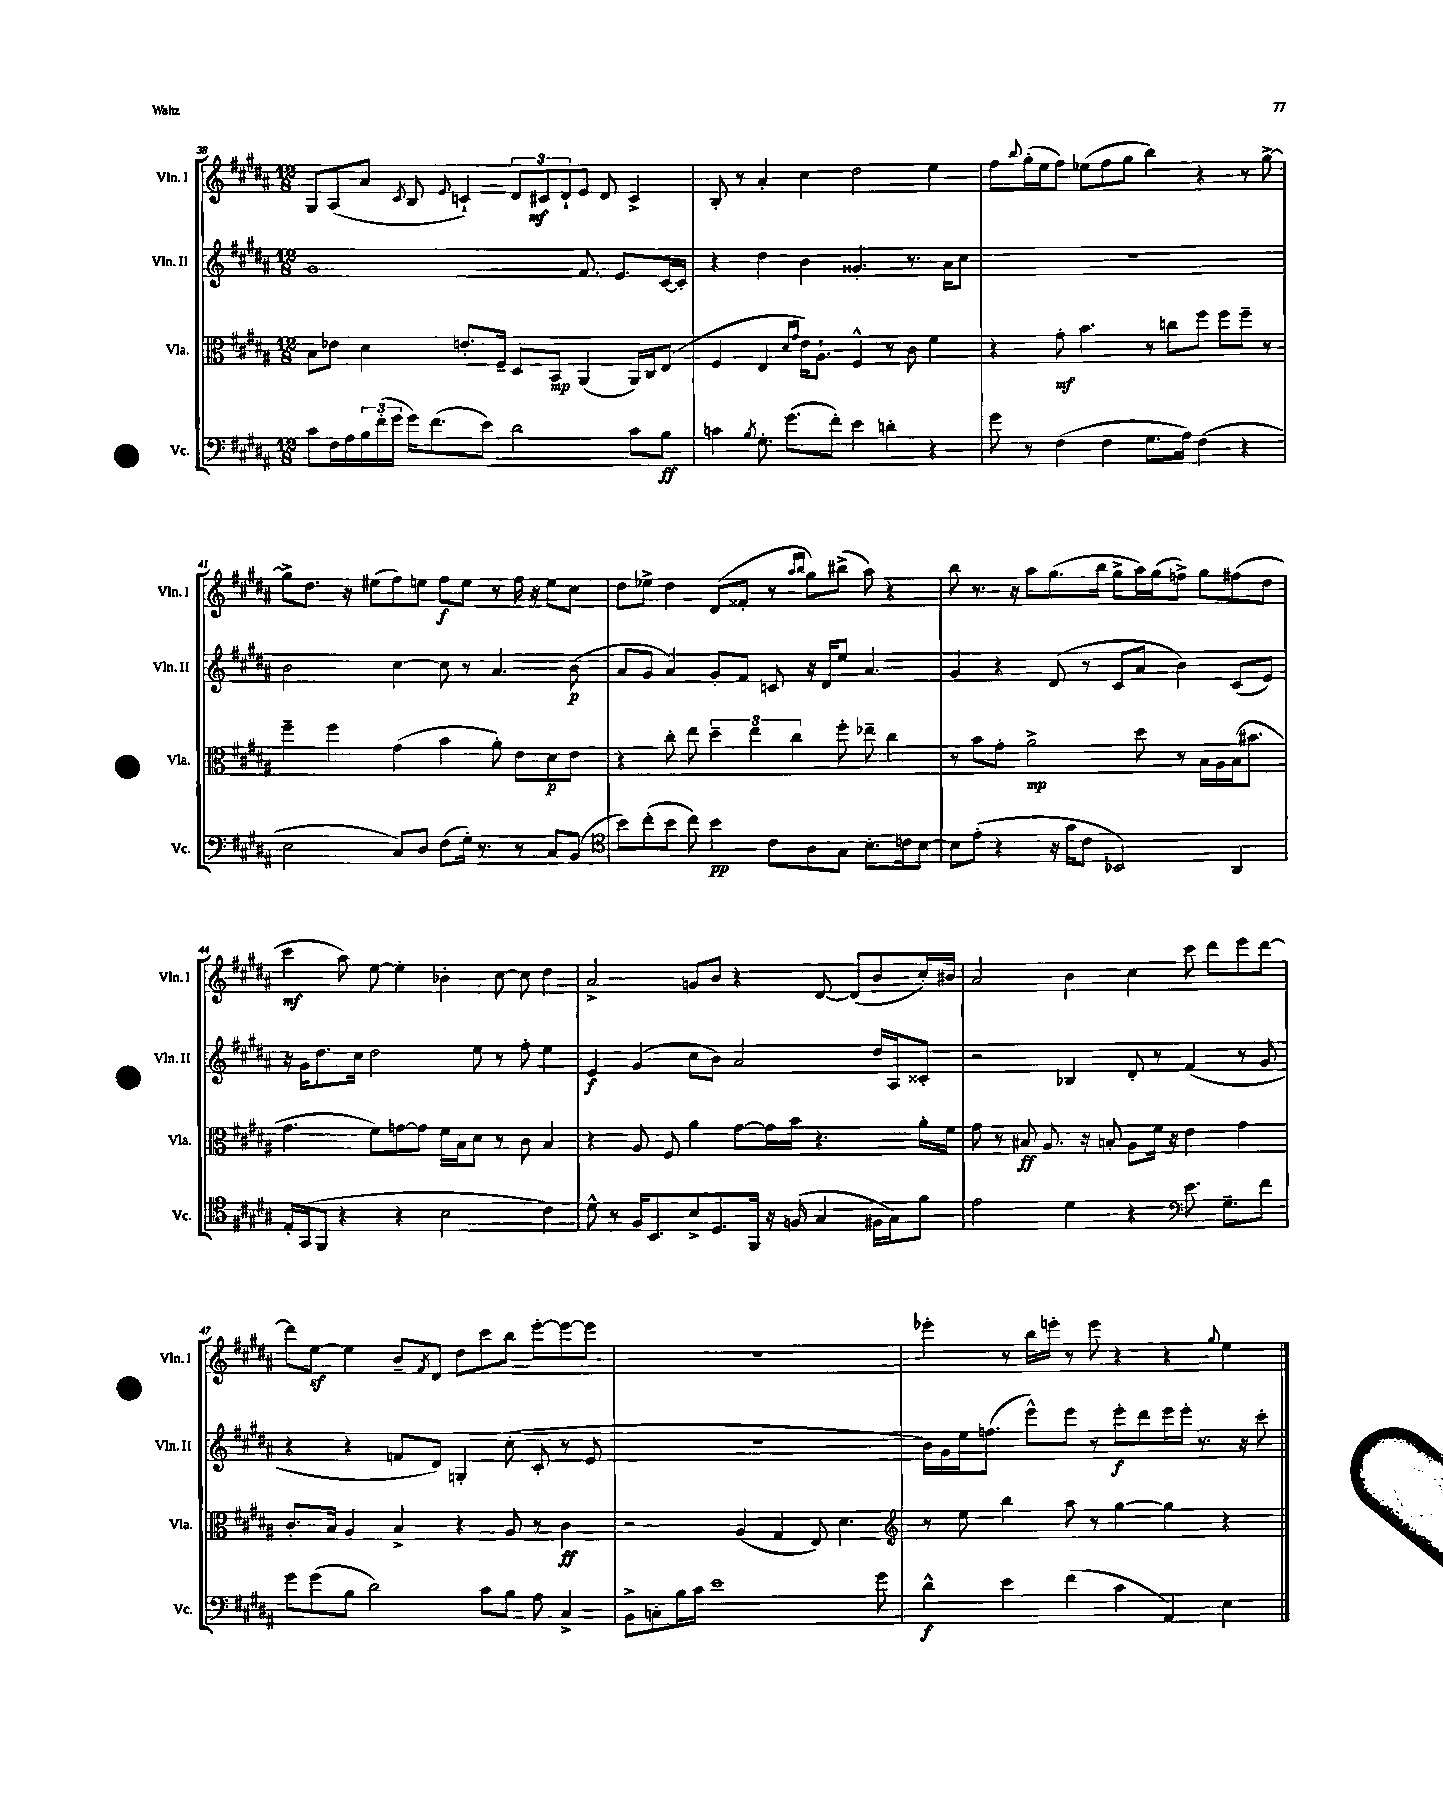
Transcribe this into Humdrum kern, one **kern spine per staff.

**kern	**dynam	**kern	**dynam	**kern	**dynam	**kern	**dynam
*part4	*part4	*part3	*part3	*part2	*part2	*part1	*part1
*staff4	*staff4	*staff3	*staff3	*staff2	*staff2	*staff1	*staff1
*I"Vc.	*	*I"Vla.	*	*I"Vln. II	*	*I"Vln. I	*
*I'Vc.	*	*I'Vla.	*	*I'Vln. II	*	*I'Vln. I	*
*clefF4	*	*clefC3	*	*clefG2	*	*clefG2	*
*k[f#c#g#d#a#]	*	*k[f#c#g#d#a#]	*	*k[f#c#g#d#a#]	*	*k[f#c#g#d#a#]	*
*M12/8	*	*M12/8	*	*M12/8	*	*M12/8	*
=38	=38	=38	=38	=38	=38	=38	=38
8c#\L	.	8B\L	.	1g#	.	8G#/L	.
16F#\L	.	8e-X\J	.	.	.	(8A#/	.
16A#\	.	.	.	.	.	.	.
24B\	.	4d#\	.	.	.	8a#/J	.
(24f#'\	.	.	.	.	.	.	.
24g#\JJ	.	.	.	.	.	.	.
.	.	.	.	.	.	8qc#/	.
16g#\KL)	.	.	.	.	.	8B/	.
(8.f#\	.	.	.	.	.	.	.
.	.	.	.	.	.	8qqe/	.
.	.	8.en'/L	.	.	.	4cn`/)	.
8e\J)	.	.	.	.	.	.	.
.	.	16F#~/Jk	.	.	.	.	.
2d#\	.	8D#/L	.	.	.	12d#/L	.
.	.	.	.	.	.	12c#X/	mf
.	.	8BB/J	mp	.	.	.	.
.	.	.	.	.	.	12d#`/	.
.	.	(4AA#/	.	8.f#/	.	8e/J	.
.	.	.	.	.	.	8d#/	.
.	.	.	.	8.e/L	.	.	.
8c#\L	.	16AA#/LL)	.	.	.	4c#^/	.
.	.	16C#/J	.	.	.	.	.
8B\J	ff	(8E/J	.	[16c#/L	.	.	.
.	.	.	.	16c#'/JJ]	.	.	.
=39	=39	=39	=39	=39	=39	=39	=39
4cn\	.	4F#/	.	4r	.	8B'/	.
.	.	.	.	.	.	8r	.
8qB/	.	.	.	.	.	.	.
8.G#'\	.	4E/	.	4dd#\	.	4a#'/	.
(8.g#\L	.	.	.	.	.	.	.
.	.	16qqd#/LL	.	.	.	.	.
.	.	16qqg#/JJ	.	.	.	.	.
.	.	16e\KL)	.	4b\	.	4cc#\	.
.	.	8.A#`\J	.	.	.	.	.
8f#'\J)	.	.	.	.	.	.	.
4e\	.	4F#^^/	.	4.g##X'/	.	2dd#\	.
4dn'\	.	8r	.	.	.	.	.
.	.	8c#\	.	8.r	.	.	.
4r	.	4f#\	.	.	.	4ee\	.
.	.	.	.	16a#\KL	.	.	.
.	.	.	.	8cc#\J	.	.	.
=40	=40	=40	=40	=40	=40	=40	=40
8g#\	.	4r	.	1.r	.	8ff#\L	.
.	.	.	.	.	.	8qqbb/	.
8r	.	.	.	.	.	(16gg#'\L	.
.	.	.	.	.	.	16ee\J	.
(4F#\	.	8g#'\	mf	.	.	8ff#\J)	.
.	.	4.b\	.	.	.	(8ee-X\L	.
4F#\	.	.	.	.	.	8ff#\	.
.	.	.	.	.	.	8gg#\J	.
8.G#\L	.	8r	.	.	.	4bb\)	.
.	.	8ccn\L	.	.	.	.	.
16A#\Jk)	.	.	.	.	.	.	.
(4F#\	.	8ff#\J	.	.	.	4r	.
.	.	8ff#\L	.	.	.	.	.
4r	.	8ff#~\J	.	.	.	8r	.
.	.	8r	.	.	.	[8gg#^\	.
!!LO:LB:g=z
=41	=41	=41	=41	=41	=41	=41	=41
2E\	.	4ff#~\	.	2b\	.	8gg#^\L]	.
.	.	.	.	.	.	8.dd#\J	.
.	.	4ff#\	.	.	.	.	.
.	.	.	.	.	.	16r	.
.	.	.	.	.	.	(8ee#X\L	.
8C#/L)	.	(4g#\	.	[4cc#\	.	8ff#\)	.
8D#/J	.	.	.	.	.	8een\J	.
(8F#\L	.	4b\	.	8cc#\]	.	8ff#\L	f
16G#'\Jk)	.	.	.	8r	.	8ee\J	.
8.r	.	.	.	.	.	.	.
.	.	8a#'\)	.	4.a#/	.	8r	.
8r	.	8e\L	.	.	.	16ff#\	.
.	.	.	.	.	.	16r	.
8C#/L	.	8d#\	p	.	.	8ee\L	.
(8BB/J	.	8e\J	.	(8b\	p	8cc#\J	.
=42	=42	=42	=42	=42	=42	=42	=42
*clefC4	*	*	*	*	*	*	*
8b\L)	.	4r	.	8a#/L	.	8dd#\L	.
(8cc#'\	.	.	.	8g#/J	.	8ee-X^\J	.
8b\J	.	8cc#'\	.	4a#/)	.	4dd#\	.
8cc#\)	.	8ee\	.	.	.	.	.
4b\	pp	6dd#~\	.	8g#'/L	.	(8d#/L	.
.	.	.	.	8f#/J	.	8f##X'/J	.
.	.	6ee\	.	.	.	.	.
8c#\L	.	.	.	8cn/	.	8r	.
.	.	6cc#\	.	.	.	.	.
.	.	.	.	.	.	16qqaa#/LL	.
.	.	.	.	.	.	16qqbb/JJ	.
8A#\	.	.	.	16r	.	8gg#\L)	.
.	.	.	.	16d#/KL	.	.	.
8G#\J	.	8ff#'\	.	8ee/J	.	(8bb#X^\J	.
8.B'\L	.	8ee-X~\	.	4.a#/	.	8aa#\)	.
.	.	4cc#\	.	.	.	4r	.
16cn\k	.	.	.	.	.	.	.
[8B\J	.	.	.	.	.	.	.
=43	=43	=43	=43	=43	=43	=43	=43
8B\L]	.	8r	.	4g#/	.	8bb\	.
(8e'\J	.	8b\L	.	.	.	8.r	.
4r	.	8g#'\J	.	4r	.	.	.
.	.	.	.	.	.	16r	.
.	.	2a#^\	mp	.	.	8aa#\L	.
16r	.	.	.	(8d#/	.	(8.gg#\	.
16g#\KL	.	.	.	.	.	.	.
8c#\J	.	.	.	8r	.	.	.
.	.	.	.	.	.	16bb\Jk	.
2BB-X/)	.	.	.	8c#/L	.	8gg#^\L	.
.	.	8dd#\	.	8a#/J	.	16aa#\L)	.
.	.	.	.	.	.	(16gg#\J	.
.	.	8r	.	4b\)	.	8ffn^\J)	.
.	.	16B\LL	.	.	.	8gg#\L	.
.	.	16A#\	.	.	.	.	.
4AA#/	.	(16B\J	.	(8c#/L	.	(8ff#X\	.
.	.	8.b#X\J	.	.	.	.	.
.	.	.	.	8e/J)	.	8dd#\J	.
!!LO:LB:g=z
=44	=44	=44	=44	=44	=44	=44	=44
16E'/LL	.	4.g#\	.	16r	.	4ccc#\	mf
(16GG#/J	.	.	.	16g#\KL	.	.	.
8FF#/J	.	.	.	8.dd#\	.	.	.
4r	.	.	.	.	.	8aa#\)	.
.	.	.	.	16cc#\Jk	.	.	.
.	.	8f#\L)	.	2dd#\	.	[8ee\	.
4r	.	[8gn\	.	.	.	4ee'\]	.
.	.	8g\J]	.	.	.	.	.
2B\	.	16f#\LL	.	.	.	4b-X'\	.
.	.	16B\J	.	.	.	.	.
.	.	8d#\J	.	8ee\	.	.	.
.	.	8r	.	8r	.	[8cc#\	.
.	.	8c#\	.	8ff#'\	.	8cc#\]	.
4c#\)	.	4B/	.	4ee\	.	4dd#\	.
=45	=45	=45	=45	=45	=45	=45	=45
8d#^^\	.	4r	.	4e/	f	2a#^/	.
8r	.	.	.	.	.	.	.
16F#/KL	.	8A#/	.	(4g#/	.	.	.
8.BB/	.	.	.	.	.	.	.
.	.	8F#/	.	.	.	.	.
8B^/	.	4a#\	.	8cc#\L	.	8gn/L	.
8.D#/	.	.	.	8b\J)	.	8b/J	.
.	.	[8g#\L	.	2a#/	.	4r	.
16FF#/Jk	.	.	.	.	.	.	.
16r	.	16g#\L]	.	.	.	.	.
(16Fn/	.	16b\JJ	.	.	.	.	.
4G#/	.	4.r	.	.	.	[8d#/	.
.	.	.	.	.	.	(8d#/L]	.
16F#X\LL	.	.	.	16dd#/LL	.	8b/	.
16G#\J)	.	.	.	16A#/J	.	.	.
8f#\J	.	16a#'\LL	.	8c##X'/J	.	16cc#'/L)	.
.	.	16f#\JJ	.	.	.	16b#X/JJ	.
=46	=46	=46	=46	=46	=46	=46	=46
2e\	.	8g#\	.	2r	.	2a#/	.
.	.	8r	.	.	.	.	.
.	.	8B#X/	ff	.	.	.	.
.	.	8.A#/	.	.	.	.	.
4d#\	.	.	.	4B-X/	.	4b\	.
.	.	16r	.	.	.	.	.
.	.	8Bn'/	.	.	.	.	.
4r	.	8A#\L	.	8d#'/	.	4cc#\	.
.	.	16f#\Jk	.	8r	.	.	.
.	.	16r	.	.	.	.	.
*clefF4	*	*	*	*	*	*	*
8.e\	.	4e\	.	(4f#/	.	8ccc#\	.
.	.	.	.	.	.	8ddd#\L	.
8.G#~\L	.	.	.	.	.	.	.
.	.	4g#\	.	8r	.	8eee\	.
8f#\J	.	.	.	8g#/	.	[8ddd#\J	.
!!LO:LB:g=z
=47	=47	=47	=47	=47	=47	=47	=47
8g#\L	.	8.c#'/L	.	4r	.	8ddd#\L]	.
(8g#\	.	.	.	.	.	[8eez\J	.
.	.	16B/Jk	.	.	.	.	.
8B\J	.	4A#/	.	4r	.	4ee\]	.
2d#\)	.	.	.	.	.	.	.
.	.	4B^/	.	8fn/L	.	8b~/L	.
.	.	.	.	.	.	8qf#/	.
.	.	.	.	8d#/J)	.	8d#/J	.
.	.	4r	.	4Gn'/	.	8dd#\L	.
8c#\L	.	.	.	.	.	8ccc#\	.
8B\J	.	8A#/	.	(8cc#'\	.	8bb\J	.
8A#\	.	8r	.	8c#'/	.	[8eee'\L	.
4C#^/	.	4c#\	ff	8r	.	8eee\_	.
.	.	.	.	8e/	.	8eee\J]	.
=48	=48	=48	=48	=48	=48	=48	=48
8BB^\L	.	2r	.	1.r	.	1.r	.
8Cn'\	.	.	.	.	.	.	.
16B\L	.	.	.	.	.	.	.
16c#\JJ	.	.	.	.	.	.	.
1e	.	.	.	.	.	.	.
.	.	(4A#/	.	.	.	.	.
.	.	4G#/	.	.	.	.	.
.	.	8E/)	.	.	.	.	.
.	.	4.d#\	.	.	.	.	.
8g#\	.	.	.	.	.	.	.
=49	=49	=49	=49	=49	=49	=49	=49
*	*	*clefG2	*	*	*	*	*
4d#^^\	f	8r	.	16b\LL)	.	4eee-X'\	.
.	.	.	.	16g#\	.	.	.
.	.	8ee\	.	16ee\J	.	.	.
.	.	.	.	(8.ffn\J	.	.	.
4e\	.	4bb\	.	.	.	8r	.
.	.	.	.	8eee^^\L)	.	16bb\LL	.
.	.	.	.	.	.	16eeen'\JJ	.
(4f#\	.	8aa#\	.	8eee\J	.	8r	.
.	.	8r	.	8r	.	8eee\	.
4c#\	.	[4gg#\	.	8eee'\L	f	4r	.
.	.	.	.	8ddd#\	.	.	.
4AA#/)	.	4gg#\]	.	16eee\L	.	4r	.
.	.	.	.	16eee'\JJ	.	.	.
.	.	.	.	8.r	.	.	.
.	.	.	.	.	.	8qqgg#/	.
4E\	.	4r	.	.	.	4ee\	.
.	.	.	.	16r	.	.	.
.	.	.	.	8ccc#'\	.	.	.
==	==	==	==	==	==	==	==
*-	*-	*-	*-	*-	*-	*-	*-
